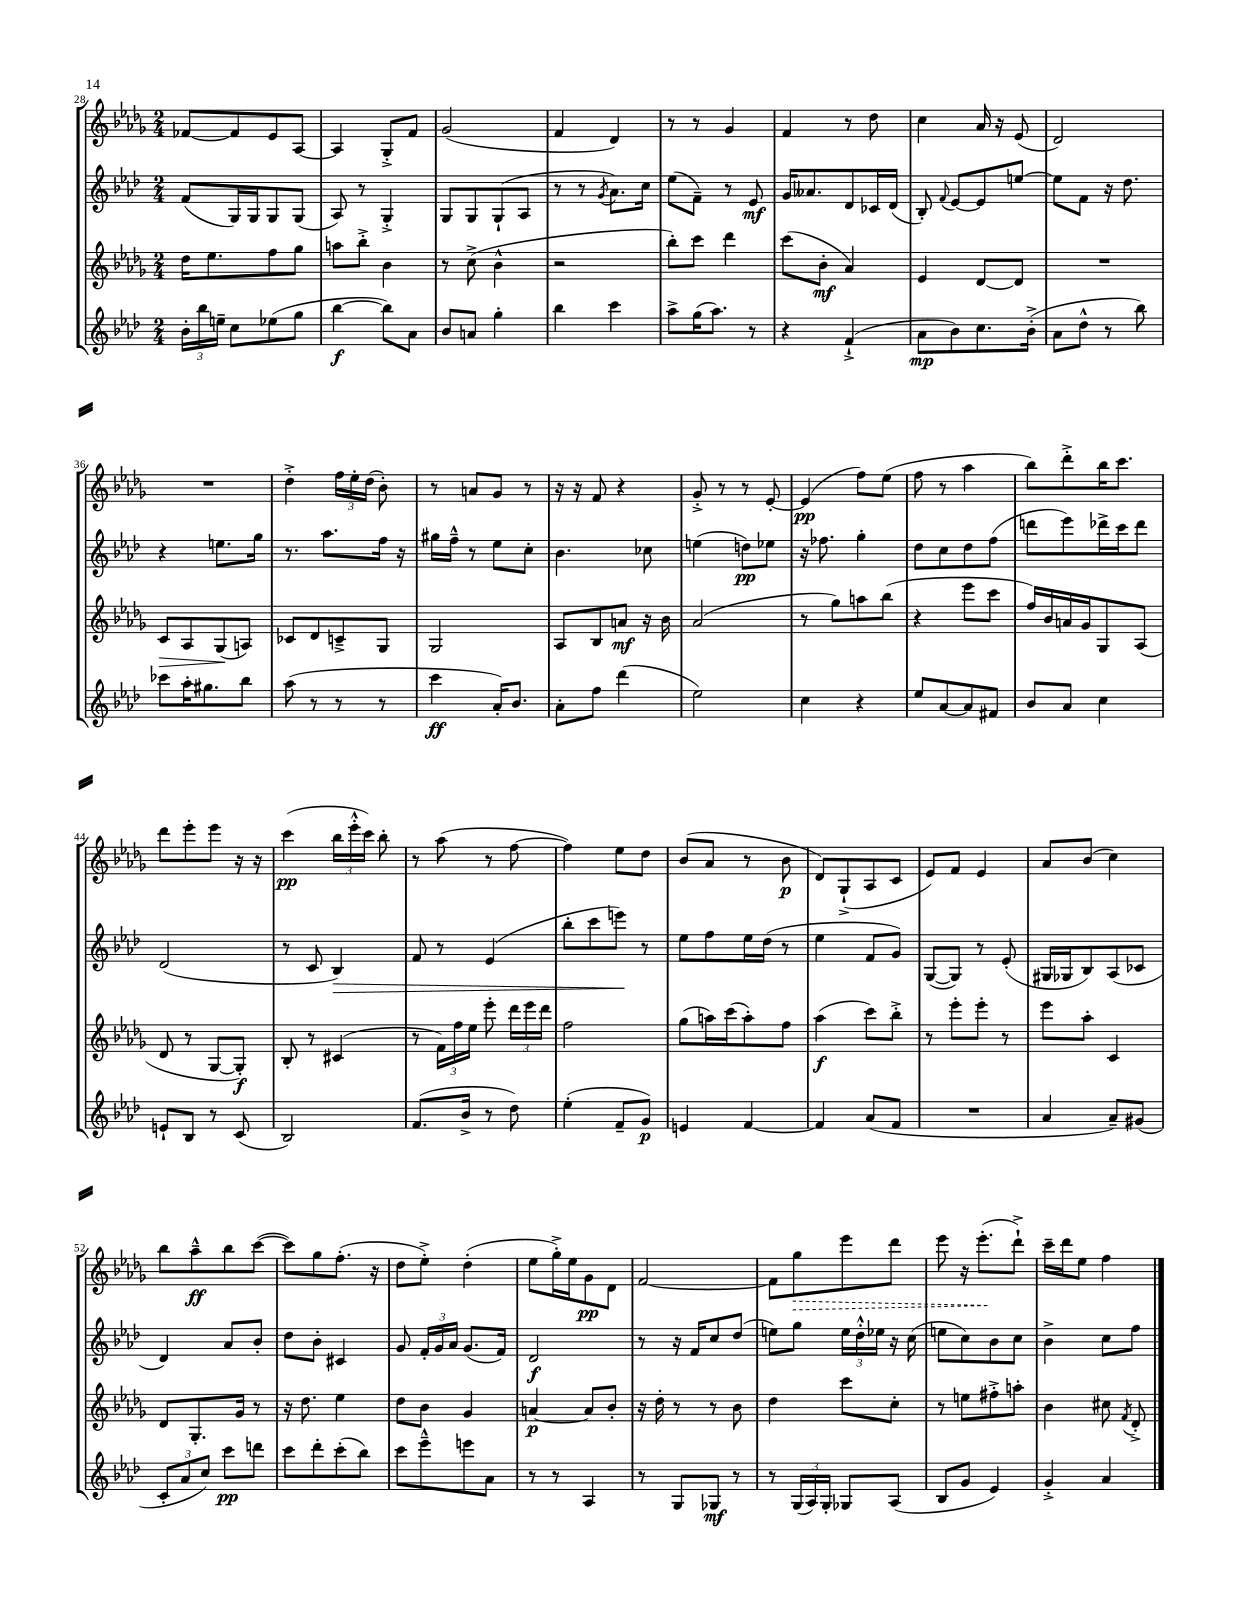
<<
\new StaffGroup <<
\new Staff = "s0" {
    \clef treble \key des \major \numericTimeSignature \time 2/4
    \autoBeamOff fes'8[~ fes'8 ees'8 aes8]~ |
    aes4 ges8[-.-> f'8] |
    ges'2( |
    f'4 des'4) |
    r8 r8 ges'4 |
    f'4 r8 des''8 |
    c''4 aes'16 r16 ees'8( |
    des'2) |
    R2 |
    des''4-.-> \tuplet 3/2 { f''16[ ees''16-. des''16]( } bes'8-.) |
    r8 a'8[ ges'8] r8 |
    r16 r16 f'8 r4 |
    ges'8-.-> r8 r8 ees'8~-. |
    ees'4\pp( f''8[) ees''8]( |
    f''8 r8 aes''4 |
    bes''8[) des'''8-.-> bes''16 c'''8.] |
    des'''8[ ees'''8-. ees'''8] r16 r16 |
    c'''4\pp( \tuplet 3/2 { bes''16[ ees'''16-.-^ c'''16]) } bes''8-. |
    r8 aes''8( r8 f''8~ |
    f''4) ees''8[ des''8] |
    bes'8[( aes'8] r8 bes'8\p |
    des'8[) ges8-!->( aes8 c'8] |
    ees'8[) f'8] ees'4 |
    aes'8[ bes'8]( c''4) |
    bes''8[ aes''8---^\ff bes''8 c'''8]~( |
    c'''8[) ges''8 f''8.]-.( r16 |
    des''8[ ees''8]-.->) des''4-.( |
    ees''8[ ges''16-.->) ees''16 ges'8\pp des'8] |
    f'2~ |
    f'8[ \once \override Hairpin.style = #'dashed-line ges''8\> ees'''8 des'''8] |
    ees'''8 r16 ees'''8.[-.\!( des'''8]-!->) |
    c'''16[-- des'''16 ees''8] f''4 \bar "|." |
}
\new Staff = "s1" {
    \clef treble \key aes \major \numericTimeSignature \time 2/4
    \autoBeamOff f'8[( g16) g16 g8 g8]( |
    aes8) r8 g4-.-> |
    g8[ g8 g8-!( aes8] |
    r8 r8 \acciaccatura { g'8 } aes'8.[) c''16] |
    ees''8[( f'8]--) r8 ees'8\mf |
    g'16[ aeses'8. des'8 ces'16 des'16]( |
    bes8-.) \appoggiatura { f'8 } ees'8[~ ees'8 e''8]~ |
    e''8[ f'8] r16 des''8. |
    r4 e''8.[ g''16] |
    r8. aes''8.[ f''16] r16 |
    gis''16[ f''16]---^ r8 ees''8[ c''8]-. |
    bes'4. ces''8 |
    e''4( d''8[\pp) ees''8] |
    r16 fes''8. g''4-. |
    des''8[ c''8 des''8 f''8]( |
    d'''8[ ees'''8) des'''16-> c'''16 des'''8] |
    des'2( |
    r8 c'8 bes4\>) |
    f'8 r8 ees'4( |
    bes''8[-. c'''8 e'''8]\!) r8 |
    ees''8[ f''8 ees''16 des''16]( r8 |
    ees''4 f'8[ g'8]) |
    g8[~( g8]) r8 ees'8-.( |
    gis16[ ges16 bes8) aes8( ces'8] |
    des'4) aes'8[ bes'8]-. |
    des''8[ bes'8]-. cis'4 |
    g'8 \tuplet 3/2 { f'16[-. g'16 aes'16] } g'8.[( f'16]) |
    des'2\f |
    r8 r16 f'16[ c''8 des''8]( |
    e''8[) g''8] \tuplet 3/2 { e''16[ des''16-.-^ ees''16] } r16 c''16( |
    e''8[ c''8) bes'8 c''8] |
    bes'4-> c''8[ f''8] \bar "|." |
}
\new Staff = "s2" {
    \clef treble \key des \major \numericTimeSignature \time 2/4
    \autoBeamOff des''16[ ees''8. f''8 ges''8] |
    a''8[ bes''8]-.-> bes'4 |
    r8 c''8->( bes'4-^ |
    r2 |
    bes''8[-.) c'''8] des'''4 |
    c'''8[( bes'8]-.\mf aes'4) |
    ees'4 des'8[~ des'8] |
    R2 |
    c'8[\> aes8 ges8\!( a8]) |
    ces'8[ des'8 c'8---> ges8] |
    ges2 |
    aes8[ bes8 a'8]\mf r16 bes'16 |
    aes'2( |
    r8 ges''8[) a''8 bes''8]( |
    r4 ees'''8[ c'''8] |
    f''16[) bes'16 a'16 ges'16 ges8 aes8]( |
    des'8 r8 ges8[~ ges8]-.\f) |
    bes8-. r8 cis'4( |
    r8 \tuplet 3/2 { f'16[) f''16 ees''16] } ees'''8-. \tuplet 3/2 { des'''16[ ees'''16 des'''16] } |
    f''2 |
    ges''8[( a''16) c'''16( a''8-.) f''8] |
    aes''4\f( c'''8[) bes''8]-.-> |
    r8 ees'''8[-. ees'''8]-. r8 |
    ees'''8[ aes''8]-. c'4 |
    des'8[ ges8.-. ges'16] r8 |
    r16 des''8. ees''4 |
    des''8[ bes'8] ges'4 |
    a'4~\p a'8[ bes'8]-. |
    r16 des''16-. r8 r8 bes'8 |
    des''4 c'''8[ c''8]-. |
    r8 e''8[ fis''8-.-> a''8]-. |
    bes'4 cis''8 \acciaccatura { f'8 } des'8-.-> \bar "|." |
}
\new Staff = "s3" {
    \clef treble \key aes \major \numericTimeSignature \time 2/4
    \autoBeamOff \tuplet 3/2 { bes'16[-. bes''16 e''16]-- } c''8[ ees''8( g''8] |
    bes''4~\f bes''8[) aes'8] |
    bes'8[ a'8] g''4-. |
    bes''4 c'''4 |
    aes''8[-> g''16( aes''8.]) r8 |
    r4 f'4-!->( |
    aes'8[\mp bes'8) c''8. bes'16]-.->( |
    aes'8[ des''8]-^ r8 bes''8) |
    ces'''8[ aes''16-. gis''8. bes''8] |
    aes''8( r8 r8 r8 |
    c'''4\ff aes'16[-.) bes'8.] |
    aes'8[-. f''8] des'''4( |
    ees''2) |
    c''4 r4 |
    ees''8[ aes'8~ aes'8 fis'8] |
    bes'8[ aes'8] c''4 |
    e'8[-! bes8] r8 c'8( |
    bes2) |
    f'8.[( bes'16]-> r8 des''8) |
    ees''4-.( f'8[-- g'8]\p) |
    e'4 f'4~ |
    f'4 aes'8[( f'8] |
    R2 |
    aes'4 aes'8[--) gis'8]( |
    \tuplet 3/2 { c'8[-. aes'8 c''8]) } c'''8[\pp d'''8] |
    c'''8[ des'''8-. c'''8-.( bes''8]) |
    c'''8[ ees'''8---^ e'''8 aes'8] |
    r8 r8 aes4 |
    r8 g8[ ges8]\mf r8 |
    r8 \tuplet 3/2 { g16[( aes16) g16]-. } ges8[ aes8]( |
    bes8[ g'8] ees'4) |
    g'4-.-> aes'4 \bar "|." |
}
>>
>>
\layout { \context { \Score currentBarNumber = #28 } }
